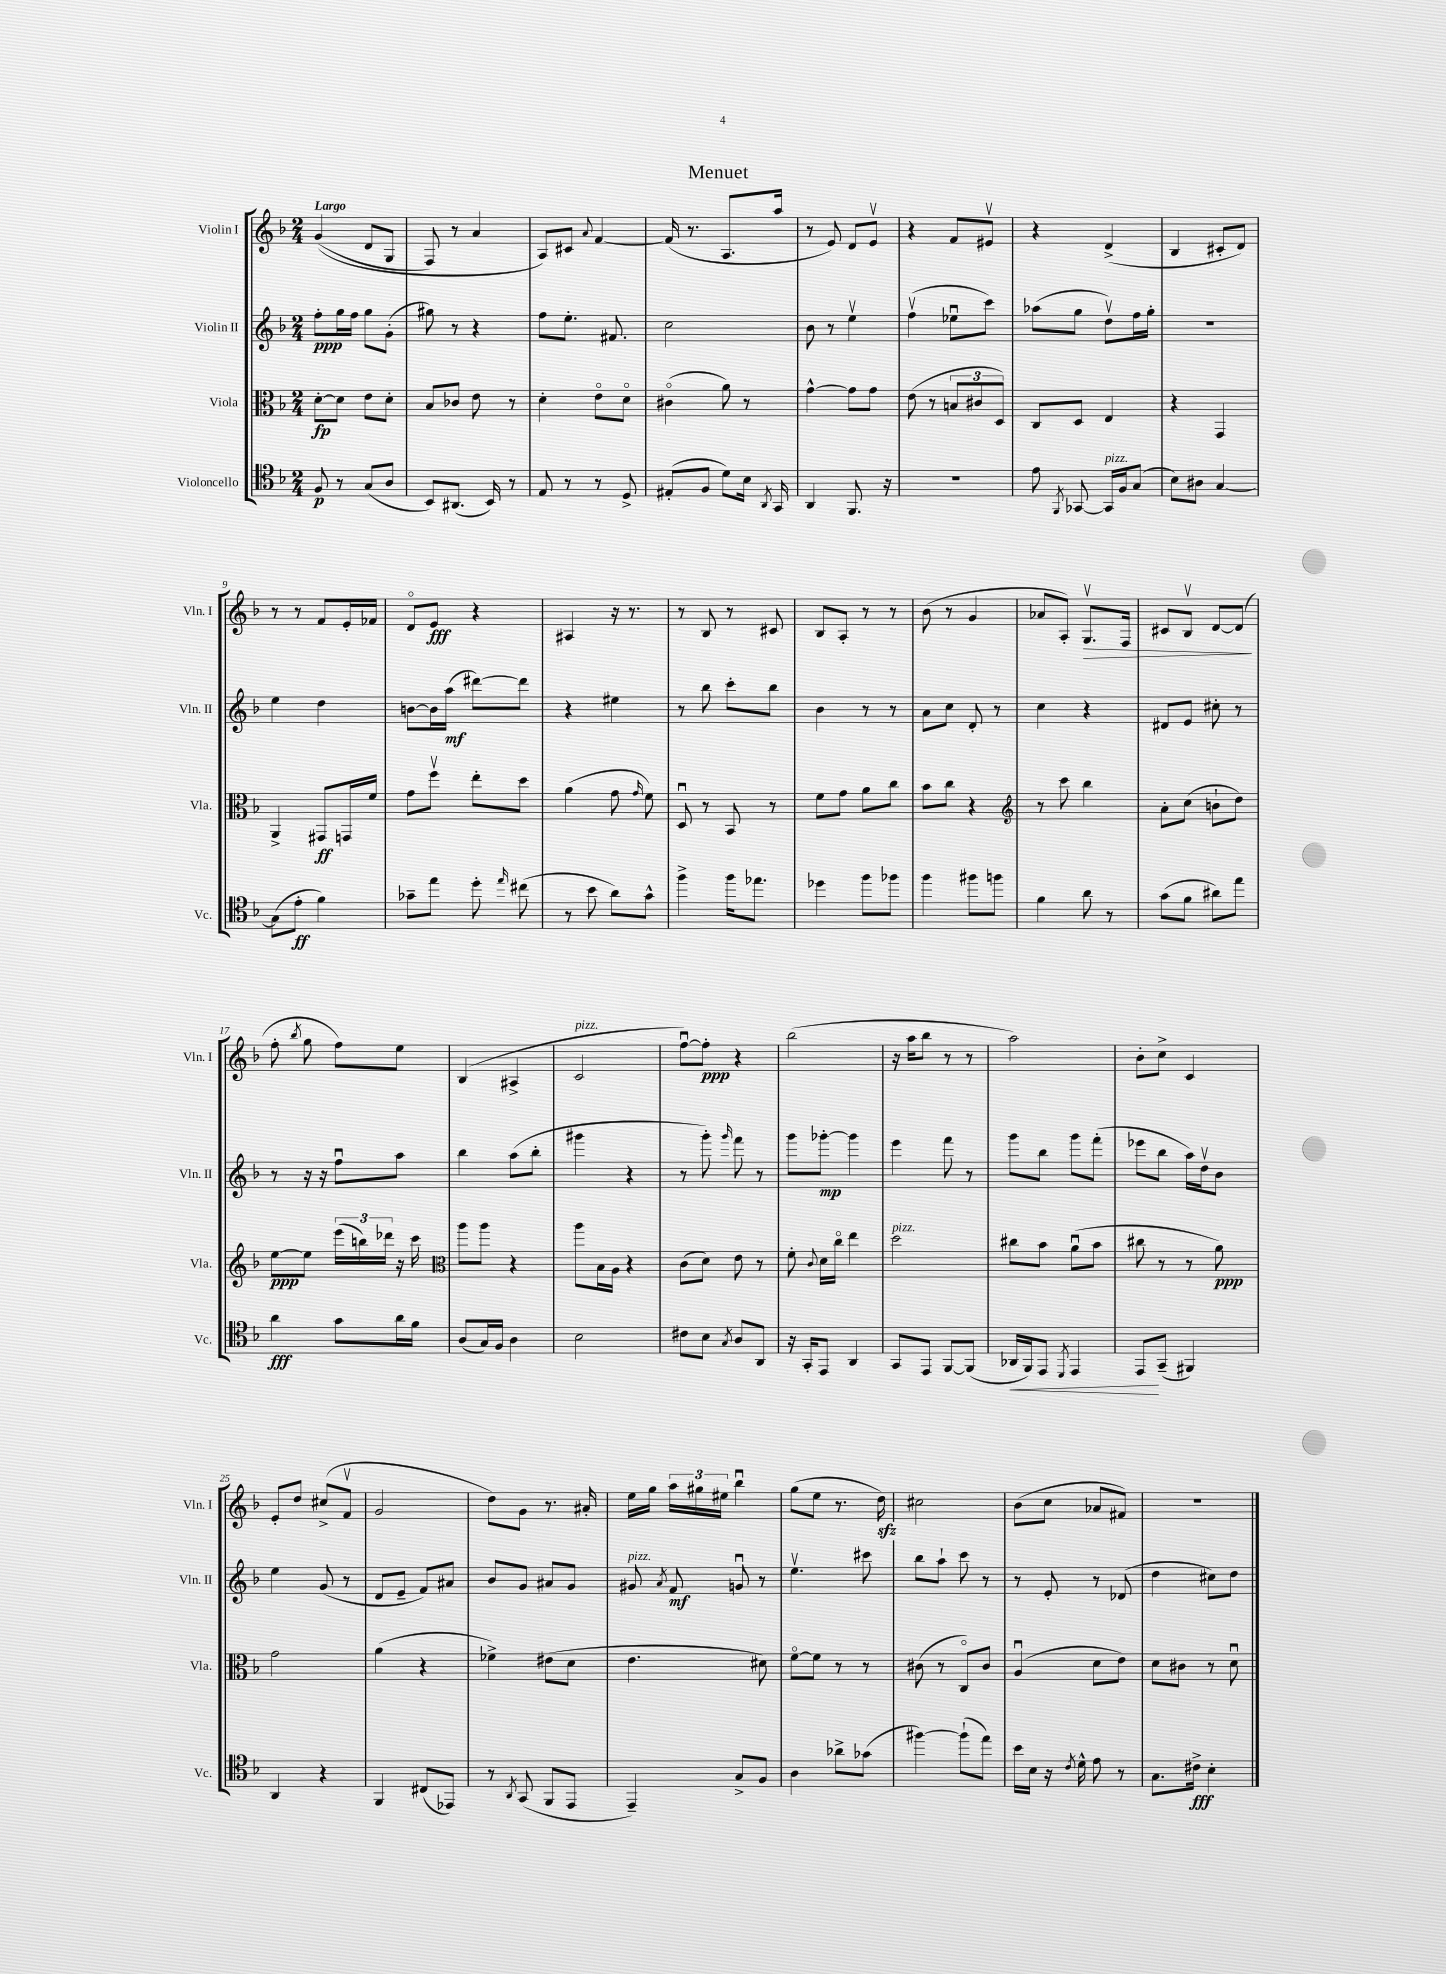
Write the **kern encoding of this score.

**kern	**kern	**kern	**kern
*staff4	*staff3	*staff2	*staff1
*clefC4	*clefC3	*clefG2	*clefG2
*k[b-]	*k[b-]	*k[b-]	*k[b-]
*M2/4	*M2/4	*M2/4	*M2/4
8F/	[8d'\L	8ff'\L	&((4g/
8r	8d\]J	16gg\L	.
.	.	16ff\JJ	.
(8G/L	8e\L	8gg\L	8d/L
8A/J	8d'\J	(8g'\J	8G/J
=	=	=	=
8BB-/L)	8B-/L	8gg#\)	8F/)
(8.AA#/J	8c-/J	8r	8r
.	8e\	4r	4a/
16BB-/)	.	.	.
8r	8r	.	.
=	=	=	=
8E/	4d'\	8ff\L	8A/L&)
8r	.	8.ee'\J	8c#/J
.	.	.	8qqa/
8r	8eo\L	.	[4f/
.	.	8.f#/	.
8D^/	8do\J	.	.
=	=	=	=
(8E#'/L	(4c#o\	2cc\	(16f/]
.	.	.	8.r
8F/J	.	.	.
8d\L)	8a\)	.	8.A/L
16B-\Jk	8r	.	.
8qAA/	.	.	.
16GG/	.	.	16aa/Jk
=	=	=	=
4AA/	[4g^^\	8b-\	8r
.	.	8r	8e/)
8.FF/	8g\]L	4eev\	8d/L
.	8g\J	.	8ev/J
16r	.	.	.
=	=	=	=
2r	(8e\	(4ffv\	4r
.	8r	.	.
.	12B/L	8ee-u\L	8f/L
.	12c#/	.	.
.	.	8ccc\J)	8e#v/J
.	12D/J)	.	.
=	=	=	=
8e\	8C/L	(8aa-\L	4r
8qFF/	.	.	.
[8GG-/	8D/J	8gg\J	.
16GG-/]LL	4E/	8ddv\L)	(4d^/
16F/J	.	.	.
(8G/J	.	16ff\L	.
.	.	16gg'\JJ	.
=	=	=	=
8B-\L)	4r	2r	4B-/
8A#\J	.	.	.
[4G/	4GG/	.	8c#'/L
.	.	.	8d/J)
=	=	=	=
(8G\]L	4AA^/	4ee\	8r
8e'\J	.	.	8r
4f\)	8GG#/L	4dd\	8f/L
.	16GG/L	.	16e'/L
.	16f/JJ	.	16f-/JJ
=	=	=	=
8g-~\L	8g\L	[8b\L	8do/L
8ee\J	8ffv\J	16b\]L	8e/J
.	.	(16aa\JJ	.
8dd'\	8ee'\L	[8ddd#\L)	4r
16qqee/	.	.	.
(8cc#\	8dd\J	8ddd#\]J	.
=	=	=	=
8r	(4a\	4r	4A#/
8b-\	.	.	.
8a\L)	8g\	4ee#\	16r
.	.	.	8.r
.	16qqg/	.	.
8g^^\J	8f\)	.	.
=	=	=	=
4ff^\	8Du/	8r	8r
.	8r	8bb-\	8B-/
16ff\LK	8BB-/	8ccc'\L	8r
8.ee-\J	.	.	.
.	8r	8bb-\J	8c#/
=	=	=	=
4dd-\	8f\L	4b-\	8B-/L
.	8g\J	.	8A'/J
8ff\L	8a\L	8r	8r
8ff-\J	8cc\J	8r	8r
=	=	=	=
4ff\	8b-\L	8a\L	(8b-\
.	8cc\J	8cc\J	8r
8ff#\L	4r	8d'/	4g/
8ff\J	.	8r	.
=	=	=	=
*	*clefG2	*	*
4f\	8r	4cc\	8a-/L
.	8ccc\	.	8A'/J)
8a\	4bb-\	4r	8.Gv/L
8r	.	.	.
.	.	.	16F/Jk
=	=	=	=
(8g\L	8a'\L	8d#/L	8c#/L
8f\J	(8cc\J	8e/J	8B-v/J
8a#\L)	8b`\L	8cc#'\	[8d/L
8ee\J	8dd\J)	8r	(8d/]J
=	=	=	=
4a\	[8ee\L	8r	8ff'\
.	.	.	8qbb-/
.	8ee\]J	16r	8gg\
.	.	16r	.
8g\L	(24eee\LL	8ffu\L	8ff\L)
.	24bb\)	.	.
.	24ddd-\JJ	.	.
16a\L	16r	8aa\J	8ee\J
16f\JJ	16ccc\	.	.
=	=	=	=
*	*clefC3	*	*
(8A/L	8aa\L	4bb-\	(4B-/
16G/L)	8aa\J	.	.
16F/JJ	.	.	.
4A\	4r	(8aa\L	4A#^/
.	.	8bb-'\J	.
=	=	=	=
2B-\	8aa\L	4ggg#\	2c/
.	16B-\L	.	.
.	16A\JJ	.	.
.	4r	4r	.
=	=	=	=
8c#\L	(8c\L	8r	[8ffu\L)
8B-\J	8d\J)	8ggg'\)	8ff'\]J
8qG/	.	16qqggg/	.
8A/L	8e\	8fff\	4r
8AA/J	8r	8r	.
=	=	=	=
16r	8f'\	8ggg\L	(2bb-\
16GG'/LK	.	.	.
.	8qqc/	.	.
8EE/J	16d\LL	[8ggg-'\J	.
.	16cco\JJ	.	.
4AA/	4ee\	4ggg-\]	.
=	=	=	=
8GG/L	2dd\	4eee\	16r
.	.	.	16aa\LK
8EE/J	.	.	8bb-\J
[8FF/L	.	8fff\	8r
(8FF/]J	.	8r	8r
=	=	=	=
16AA-/LL	8cc#\L	8ggg\L	2aa\)
16FF/J)	.	.	.
8EE/J	8b-\J	8bb-\J	.
8qDD/	.	.	.
4EE/	(8au\L	8ggg\L	.
.	8b-\J	(8fff'\J	.
=	=	=	=
8EE/L	8cc#\	8eee-\L	8b-'\L
(8GG~/J	8r	8bb-\J	8cc^\J
4FF#/)	8r	16aa\LL)	4c/
.	.	16ddv\J	.
.	8a\)	8b-\J	.
=	=	=	=
4AA/	2g\	4ee\	8e'/L
.	.	.	8dd/J
4r	.	(8g/	(8cc#^/L
.	.	8r	8fv/J
=	=	=	=
4FF/	(4a\	8d/L	2g/
.	.	8e~/J	.
(8C#/L	4r	8f/L)	.
8EE-/J)	.	8a#/J	.
=	=	=	=
8r	4f-^\)	8b-/L	8dd\L)
8qAA/	.	.	.
(8GG/	.	8g/J	8g\J
8FF/L	(8e#\L	8a#/L	8.r
8EE/J	8d\J	8g/J	.
.	.	.	16a#'/
=	=	=	=
4EE~/)	4.e\	8g#/	16ee\LL
.	.	.	16gg\JJ
.	.	8qa/	.
.	.	8f/	24aa\LL
.	.	.	24gg#\
.	.	.	24ee#\JJ
8G^/L	.	8gu/	4bb-u\
8F/J	8d#\)	8r	.
=	=	=	=
4A\	[8fo\L	4.eev\	(8gg\L
.	8f\]J	.	8ee\J
8a-^\L	8r	.	8.r
(8g-\J	8r	8ccc#\	.
.	.	.	16dd\)
=	=	=	=
[4ff#\)	(8c#\	8bb-\L	2cc#\
.	8r	8aa`\J	.
(8ff#`\]L	8Co/L)	8ccc\	.
8ee\J)	8c#/J	8r	.
=	=	=	=
16b-\LL	(4Au/	8r	(8b-\L
16B-\JJ	.	.	.
16r	.	8e'/	8cc\J
8qc/	.	.	.
16d^^\	.	.	.
8e\	8d\L	8r	8a-/L
8r	8e\J)	(8d-/	8f#/J)
=	=	=	=
8.G\L	8d\L	4dd\	2r
.	8c#\J	.	.
16c#^\Jk	.	.	.
4B-'\	8r	8cc#\L)	.
.	8du\	8dd\J	.
==	==	==	==
*-	*-	*-	*-
